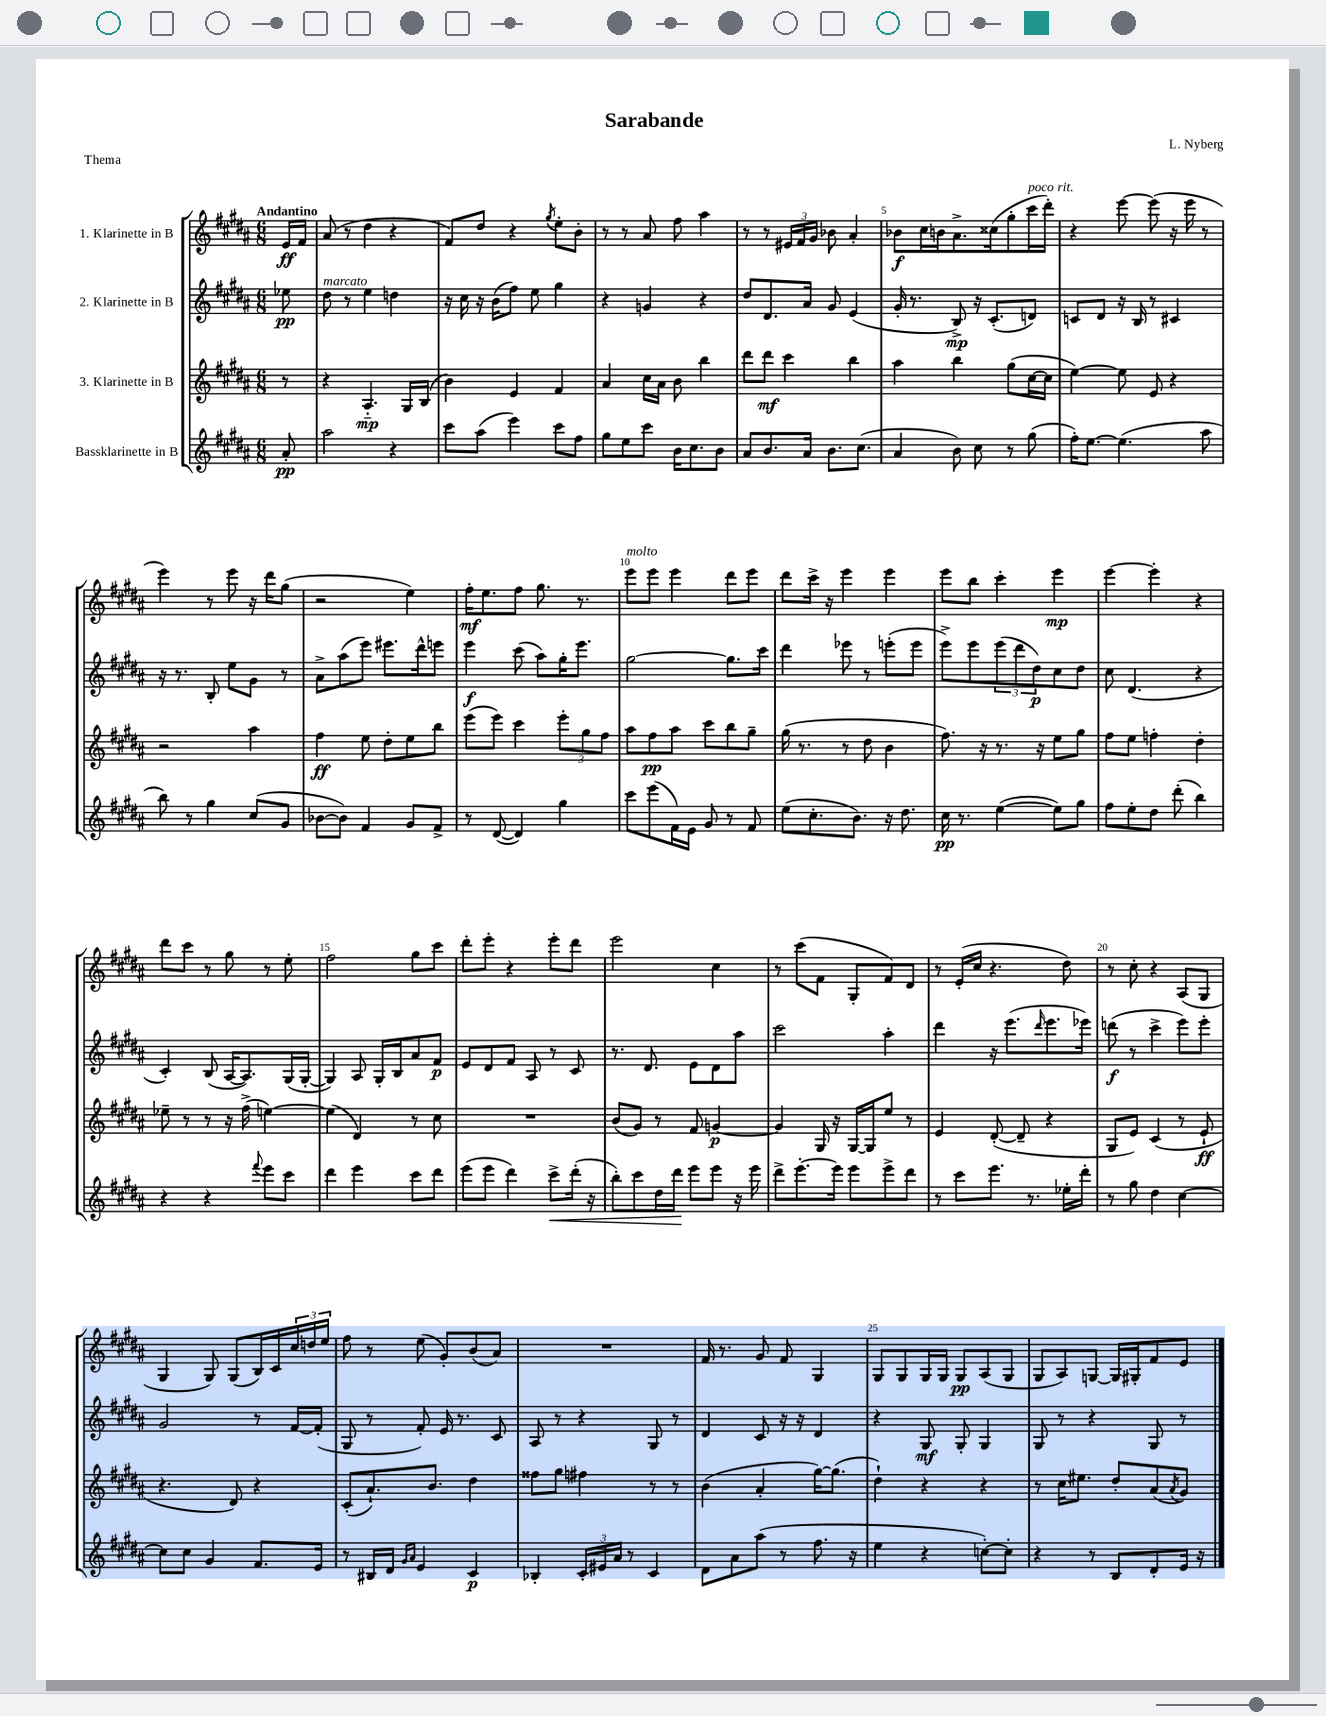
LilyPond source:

\header { title = "Sarabande" composer = "L. Nyberg" piece = "Thema" }
<<
\new StaffGroup <<
\new Staff = "s0" \with { instrumentName = "1. Klarinette in B" } {
    \clef treble \key b \major \numericTimeSignature \time 6/8 \partial 8 \tempo "Andantino"
    e'16\ff fis'16 |
    ais'8( r8 dis''4 r4 |
    fis'8) dis''8 r4 \acciaccatura { gis''8 } e''8-. b'8-. |
    r8 r8 ais'8 fis''8 ais''4 |
    r8 r8 \tuplet 3/2 { eis'16 fis'16 gis'16 } bes'8 ais'4-. |
    bes'8\f cis''16 b'16 ais'8.-> cisis''16( gis''8-. cis'''16^\markup { \italic "poco rit." } dis'''16-.) |
    r4 e'''8~ e'''8( r16 e'''16 r8 |
    e'''4) r8 e'''8 r16 dis'''16 gis''8( |
    r2 e''4) |
    fis''16-.\mf e''8. fis''8 gis''8. r8. |
    e'''8^\markup { \italic "molto" } e'''8 e'''4 dis'''8 e'''8 |
    dis'''8 cis'''16-> r16 e'''4 e'''4 |
    e'''8 b''8 cis'''4-. e'''4\mp |
    e'''4~ e'''4-. r4 |
    dis'''8 cis'''8 r8 gis''8 r8 e''8-. |
    fis''2 gis''8 cis'''8 |
    dis'''8-. e'''8-. r4 e'''8-. dis'''8 |
    e'''2 cis''4 |
    r8 cis'''8( fis'8 gis8-. fis'8) dis'8 |
    r8 e'16-.( cis''16 r4. dis''8) |
    r8 cis''8-. r4 ais8( gis8 |
    gis4 gis8) gis8( b16) cis'16 \tuplet 3/2 { cis''16 d''16 e''16 } |
    fis''8 r8 e''8( gis'8-.) b'8( ais'8) |
    R2. |
    fis'16 r8. gis'8 fis'8 gis4 |
    gis8 gis8 gis16 gis16 gis8\pp ais8( gis8 |
    gis8 ais8) g8~ g16 gis16-. fis'8 e'8 \bar "|." |
}
\new Staff = "s1" \with { instrumentName = "2. Klarinette in B" } {
    \clef treble \key b \major \numericTimeSignature \time 6/8 \partial 8
    ees''8\pp |
    dis''8^\markup { \italic "marcato" } r8 e''4 d''4 |
    r16 cis''16 r16 b'16( fis''8) e''8 gis''4 |
    r4 g'4 r4 |
    dis''8 dis'8. ais'16 gis'8 e'4( |
    gis'16-. r8. b8->\mp) r16 cis'8.-.( d'8) |
    c'8 dis'8 r16 b16 r8 cis'4 |
    r16 r8. b8-. e''8 gis'8 r8 |
    ais'8-> ais''8( e'''8) eis'''8. dis'''16-^ e'''8 |
    e'''4\f cis'''8( ais''8) gis''16-. e'''8. |
    gis''2~ gis''8. cis'''16 |
    dis'''4 ees'''8 r8 e'''8-.( e'''8 |
    e'''8->) e'''8 \tuplet 3/2 { e'''8( dis'''8 dis''8\p) } cis''8 dis''8 |
    cis''8 dis'4.( r4 |
    cis'4-.) b8( ais16~ ais8.) gis16( gis16~-. |
    gis4) ais8 gis16-. b16 ais'8 fis'8\p |
    e'8 dis'8 fis'8 ais8 r8 cis'8 |
    r8. dis'8. e'8 dis'8 ais''8 |
    cis'''2 ais''4-. |
    dis'''4 r16 e'''8.( \grace { dis'''16 } e'''8. ees'''16) |
    d'''8\f( r8 cis'''4-> e'''8) e'''8-. |
    gis'2 r8 fis'16~ fis'16-.( |
    gis8 r8 fis'8-.) e'16 r8. cis'8 |
    ais8 r8 r4 gis8 r8 |
    dis'4 cis'8 r16 r16 dis'4 |
    r4 gis8\mf gis8-. gis4 |
    gis8 r8 r4 gis8 r8 \bar "|." |
}
\new Staff = "s2" \with { instrumentName = "3. Klarinette in B" } {
    \clef treble \key b \major \numericTimeSignature \time 6/8 \partial 8
    r8 |
    r4 ais4.-_\mp gis16 b16( |
    b'4) e'4 fis'4 |
    ais'4 cis''16 ais'16 b'8 b''4 |
    dis'''8 dis'''8\mf cis'''4 b''4 |
    ais''4 b''4 gis''8( cis''16~ cis''16 |
    e''4~) e''8 e'8 r4 |
    r2 ais''4 |
    fis''4\ff e''8 dis''8-. e''8 b''8 |
    e'''8( e'''8) cis'''4 \tuplet 3/2 { e'''8-. gis''8 fis''8 } |
    ais''8 fis''8\pp ais''8 cis'''8 b''8 gis''8-- |
    gis''16( r8. r8 dis''8 b'4 |
    fis''8.) r16 r8. r16 e''8 gis''8 |
    fis''8 e''8 f''4-. dis''4-. |
    ees''8-- r8 r8 r16 fis''16->( e''4~) |
    e''4( dis'4) r8 cis''8 |
    R2. |
    b'8( gis'8) r8 fis'8 g'4~\p |
    g'4 gis16 r16 gis16~ gis16 e''8 r8 |
    e'4 dis'8~-.( dis'8-- r4 |
    gis8 e'8) cis'4( r8 e'8-!\ff |
    r4. dis'8) r4 |
    cis'8-.( ais'8.-!) b'8. dis''4 |
    fisis''8 gis''8 fis''4 r8 r8 |
    b'4( ais'4-. gis''16~) gis''8.( |
    dis''4-!) r4 r4 |
    r8 cis''16 eis''8. dis''8-. ais'8( \acciaccatura { ais'8 } gis'8) \bar "|." |
}
\new Staff = "s3" \with { instrumentName = "Bassklarinette in B" } {
    \clef treble \key b \major \numericTimeSignature \time 6/8 \partial 8
    ais'8-.\pp |
    ais''2 r4 |
    cis'''8 ais''8( e'''4) cis'''8 fis''8 |
    gis''8 e''8 cis'''8 b'16 cis''8. b'8 |
    ais'8 b'8. ais'16 b'8. cis''8.( |
    ais'4 b'8) cis''8 r8 gis''8( |
    fis''16-.) e''8.~ e''4.( ais''8 |
    b''8) r8 gis''4 cis''8( gis'8 |
    bes'8~ bes'8) fis'4 gis'8 fis'8-> |
    r8 dis'8~( dis'4) gis''4 |
    cis'''8 e'''8( fis'16) e'16 gis'8 r8 fis'8 |
    e''8( cis''8.-. b'8.) r16 dis''8. |
    cis''16\pp r8. e''4~( e''8) gis''8 |
    fis''8 e''8-. dis''8 dis'''8-.( b''4) |
    r4 r4 \appoggiatura { fis'''8 } e'''8 cis'''8 |
    dis'''4 e'''4 cis'''8 dis'''8 |
    e'''8( e'''8 dis'''4) cis'''8->\< dis'''16-.( r16 |
    b''8-.) cis'''8 dis''16 dis'''16\! e'''8 e'''8 r16 e'''16 |
    dis'''8-> e'''8.~-. e'''16 e'''8 e'''8-> dis'''8 |
    r8 cis'''8 e'''8. r8. ees''16-. dis'''16-. |
    r8 gis''8 dis''4 cis''4~ |
    cis''8 cis''8 gis'4 fis'8. e'16 |
    r8 bis16 dis'16 \grace { gis'16 ais'16 } e'4 cis'4\p |
    bes4-. \tuplet 3/2 { cis'16-. eis'16 ais'16 } r8 cis'4 |
    dis'8 ais'8 ais''8( r8 fis''8. r16 |
    e''4 r4 c''8~-.) c''8-. |
    r4 r8 b8 dis'8-. e'16 r16 \bar "|." |
}
>>
>>
\layout { \context { \Score \override BarNumber.break-visibility = ##(#f #t #t) barNumberVisibility = #(every-nth-bar-number-visible 5) } }
